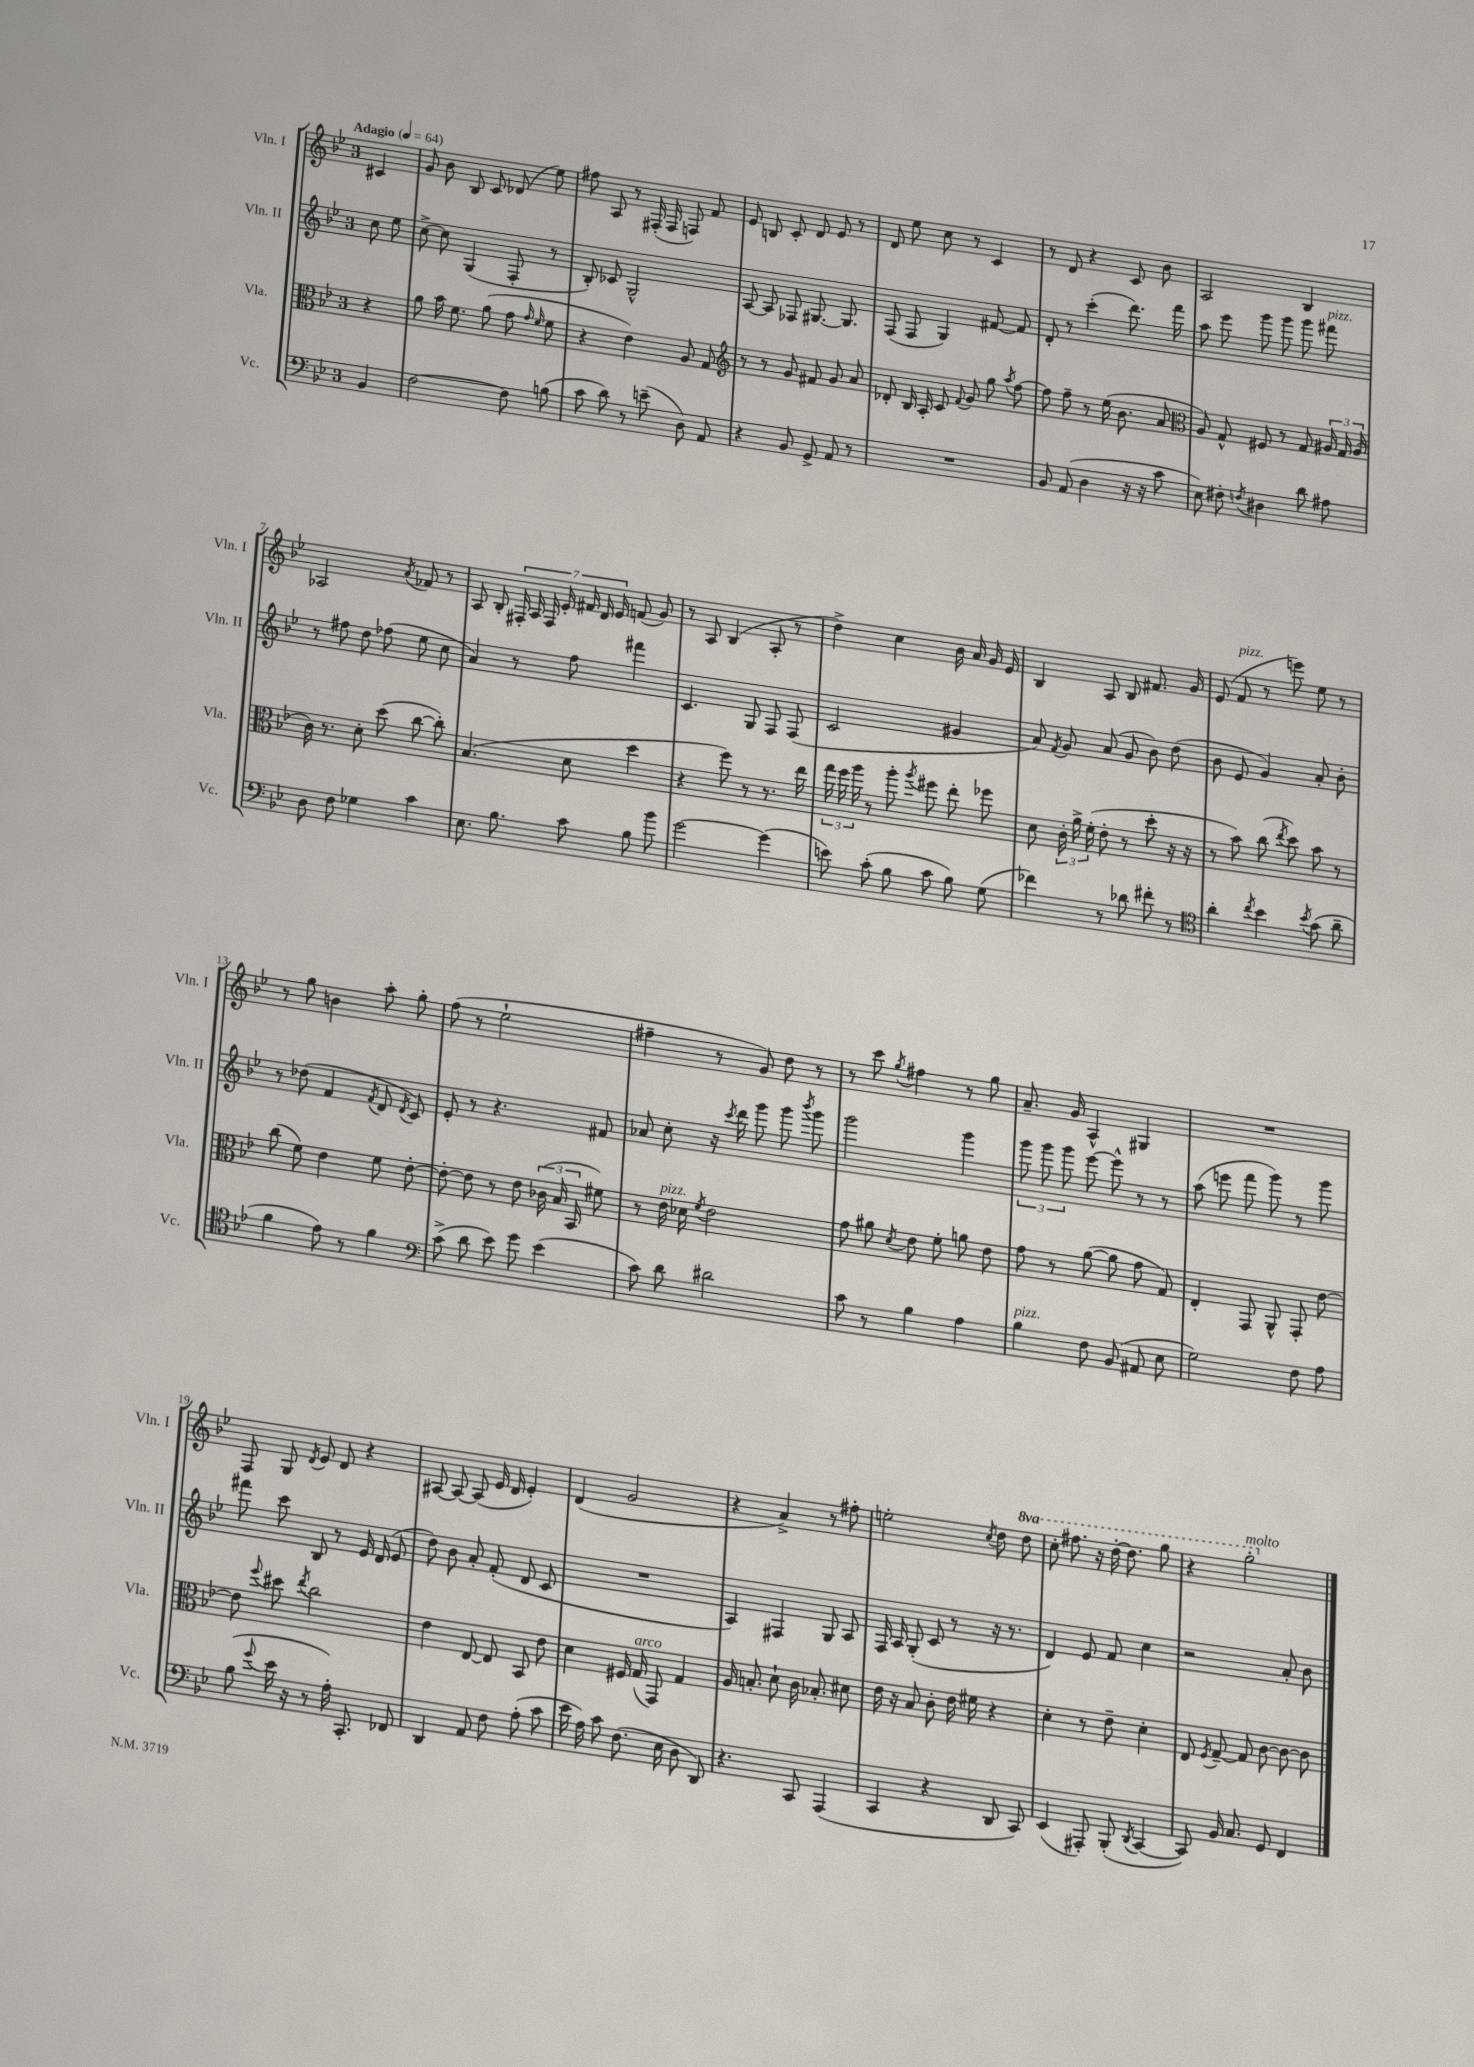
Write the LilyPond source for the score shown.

<<
\new StaffGroup <<
\new Staff = "s0" \with { instrumentName = "Vln. I" shortInstrumentName = "Vln. I" } {
    \clef treble \key bes \major \once \override Staff.TimeSignature.style = #'single-digit \time 3/4 \set Staff.ottavationMarkups = #ottavation-simple-ordinals \partial 4 \tempo "Adagio" 4 = 64
    \autoBeamOff cis'4 |
    g'8 bes'8 bes8 c'8 des'8( ees''8) |
    fis''8 a8 r8 fis16-.( fis16 f8) f'8 |
    ees'8 b8 c'8-. d'8 ees'8 r8 |
    d'8 ees''8 c''8 r8 c'4 |
    r8 d'8 r4 c'8 bes'8 |
    a2 bes4 |
    aes2 \acciaccatura { a'8 } fes'8 r8 |
    a8 bes8-. \tuplet 7/4 { fis16-. a16 fis16 ees'16-. fis'16 d'16 ees'16 } f'8( g'8) |
    r8 a8 bes4( a8-. r8 |
    d''4->) c''4 bes'16 a'16 g'16 ees'16 |
    bes4 a8 bes8 fis'8. g'16 |
    ees'8( f'8^\markup { \italic "pizz." } r8 e'''8) ees''8 r8 |
    r8 g''8 b'4 a''8-. g''8-. |
    f''8( r8 ees''2-! |
    fis''4-- r8 g'8) d''8 r8 |
    r8 c'''8 \acciaccatura { g''8 } fis''4 r8 g''8 |
    a'8.-- g'16 a4-^ gis4 |
    R2. |
    f8 g8 \acciaccatura { d'8 } ees'8 d'8 r4 |
    ais8~ ais8~ ais8( ees'16 d'16 ees'4-.) |
    d'4( g'2 |
    r4 a'4->) r8 fis''8-. |
    e''2-. \acciaccatura { c''8 } d''8 \ottava #1 d'''8 |
    c'''8-. fis'''8. r16 d'''16~-. d'''8. g'''8 |
    r4 g'''2-.^\markup { \italic "molto" } \ottava #0 \bar "|." |
}
\new Staff = "s1" \with { instrumentName = "Vln. II" shortInstrumentName = "Vln. II" } {
    \clef treble \key bes \major \once \override Staff.TimeSignature.style = #'single-digit \time 3/4 \partial 4
    \autoBeamOff c''8 ees''8 |
    c''8~-> c''8 g4( f8-. r8 |
    bes8-.) ces'8 g2-^ |
    a8~ a8 fes8 gis8.~ gis8. |
    f8( f8 g4) fis'8~ fis'8 |
    d'8-. r8 c'''4-.( d'''8.) f'''16 |
    a''8 ees'''8 g'''8 g'''8 g'''8 fis'''8^\markup { \italic "pizz." } |
    r8 fis''8 d''8 fes''8( ees''8 c''8 |
    a'4) r8 f''8 fis'''4 |
    c'4. g8 f8 f8( |
    c'2 gis'4 |
    a'8) \acciaccatura { f'8 } g'8 a'8( g'8 bes'8) d''8( |
    bes'8 ees'8 g'4) a'8-. bes'8-. |
    r8 des''8( f'4 \acciaccatura { f'8 } d'8 \acciaccatura { d'8 } c'8) |
    ees'8-. r8 r4. fis'8 |
    aes'8 c''8-. r16 \acciaccatura { c'''8 } d'''16 g'''8 g'''8 \acciaccatura { bes'''8 } g'''8 |
    g'''2 g'''4 |
    \tuplet 3/2 { g'''8 g'''8 g'''8 } ees'''8~ ees'''8-^ r8 r8 |
    a''8( e'''8 f'''8 g'''8) r8 g'''8 |
    fis'''8 c'''8 bes8 r8 ees'16 d'16( ees'8 |
    d''8) bes'8 a'8-. f'8-.( d'8 c'8 |
    R2. |
    a4) fis4 g8 a8 |
    f16 a16 g8-.( c'8 r8 r16 r8. |
    d'4) ees'8 f'8 c''4 |
    r2 a'8-. bes'8 \bar "|." |
}
\new Staff = "s2" \with { instrumentName = "Vla." shortInstrumentName = "Vla." } {
    \clef alto \key bes \major \once \override Staff.TimeSignature.style = #'single-digit \time 3/4 \partial 4
    \autoBeamOff r4 |
    a'8 bes'16 f'8. a'8( g'8 \grace { g'16 f'16 } f'8 |
    r4 ees'4) a8 g8 |
    \clef treble r8 r8 g'8 fis'8 g'8 a'8 |
    des'8-. bes16 a16-. c'8 \appoggiatura { f'8 } g'8 g''8 \acciaccatura { a''8 } f''8~ |
    f''8 f''8-- r8 ees''16( bes'8. a'8 |
    \clef alto a8) g8-^ fis8 r8 g8 \tuplet 3/2 { ais16 g16 ais16( } |
    c'16) r8. d'8-. d''8( c''8~ c''8-.) |
    bes4.( d'8 d''4 |
    r4 f''8) r8 r8. ees''16 |
    \tuplet 3/2 { g''16 f''16 a''16 } r8 a''8-. \acciaccatura { a''8 } fis''8 ees''8-. fes''8 |
    d'8 \tuplet 3/2 { c'16-. a'16-> f'16-.( } ees'8-. r8 d''8-. r16 r16 |
    r8 bes'8) c''8( \acciaccatura { ees''8 } d''8) bes'8 r8 |
    c''8( f'8) ees'4 f'8 ees'8~-. |
    ees'8~-. ees'8 r8 ees'8 \tuplet 3/2 { ces'16( bes16 bes,16 } fis'8) |
    r8 ees'16^\markup { \italic "pizz." } des'16 \acciaccatura { f'8 } ees'2 |
    g'8 ais'8 \acciaccatura { d'8 } ees'8 f'8-. a'8 ees'8 |
    g'8 r8 a'8~( a'8 g'8 g8) |
    ees4-. g,8 a,8-^ g,8-. ees'8~ |
    ees'8 \appoggiatura { f''8 } dis''8 \acciaccatura { ees''8 } c''2 |
    ees'4 ees8~ ees8 bes,8 ees'8 |
    d'4 fis16 g16^\markup { \italic "arco" }( g,8) g4 |
    a16 b8.-. d'8-! c'16 bes8.-. dis'8 |
    ees'16 r16 bes8 c'8-. ees'16 fis'16 r4 |
    d'4-. r8 ees'8-- d'4-. |
    ees8 \acciaccatura { f8 } g8~-- g8 c'8~ c'8~ c'8 \bar "|." |
}
\new Staff = "s3" \with { instrumentName = "Vc." shortInstrumentName = "Vc." } {
    \clef bass \key bes \major \once \override Staff.TimeSignature.style = #'single-digit \time 3/4 \partial 4
    \autoBeamOff bes,4 |
    f2~ f8 b8( |
    c'8 d'8) r8 e'8--( d8) a,8 |
    r4 bes,8 g,8-> a,8 r8 |
    R2. |
    bes,8 a,8( d4 r16 r16 c'8 |
    ees8) fis8-. \acciaccatura { f8 } dis4 d'8 ais8 |
    d8 f8 ges4 c'4 |
    ees8. bes8. c'8 bes8 bes'8 |
    g'2~ g'4( |
    e'8) c'8-.( bes8 c'8 bes8) g8( |
    fes'4) r8 des'8 fis'8-. r8 |
    \clef tenor a'4-. \acciaccatura { c''8 } bes'4 \acciaccatura { bes'8 } g'8( a'8-- |
    f'4 ees'8) r8 f'4 |
    \clef bass c'8->( d'8 ees'8) g'8 ees'4( |
    c'8) d'8 dis'2 |
    c'8 r8 bes4 a4 |
    bes4^\markup { \italic "pizz." } f8 bes,8( ais,8 ees8 |
    g2) f8 a8 |
    bes8( \appoggiatura { g'8 } ees'16 r16 r8 a16-.) c,8.-. fes,8 |
    d,4 a,8 f8 a8-.( c'8 |
    ees'16 a16) c'8 f8.( ees16 d8 d,8) |
    r4. c,8 a,,4( |
    c,4 r4 d,8 c,8) |
    ees,4( ais,,8-.) bes,,8-.( \acciaccatura { d,8 } c,4~ |
    c,8) bes,16 c8. g,8 f,4 \bar "|." |
}
>>
>>
